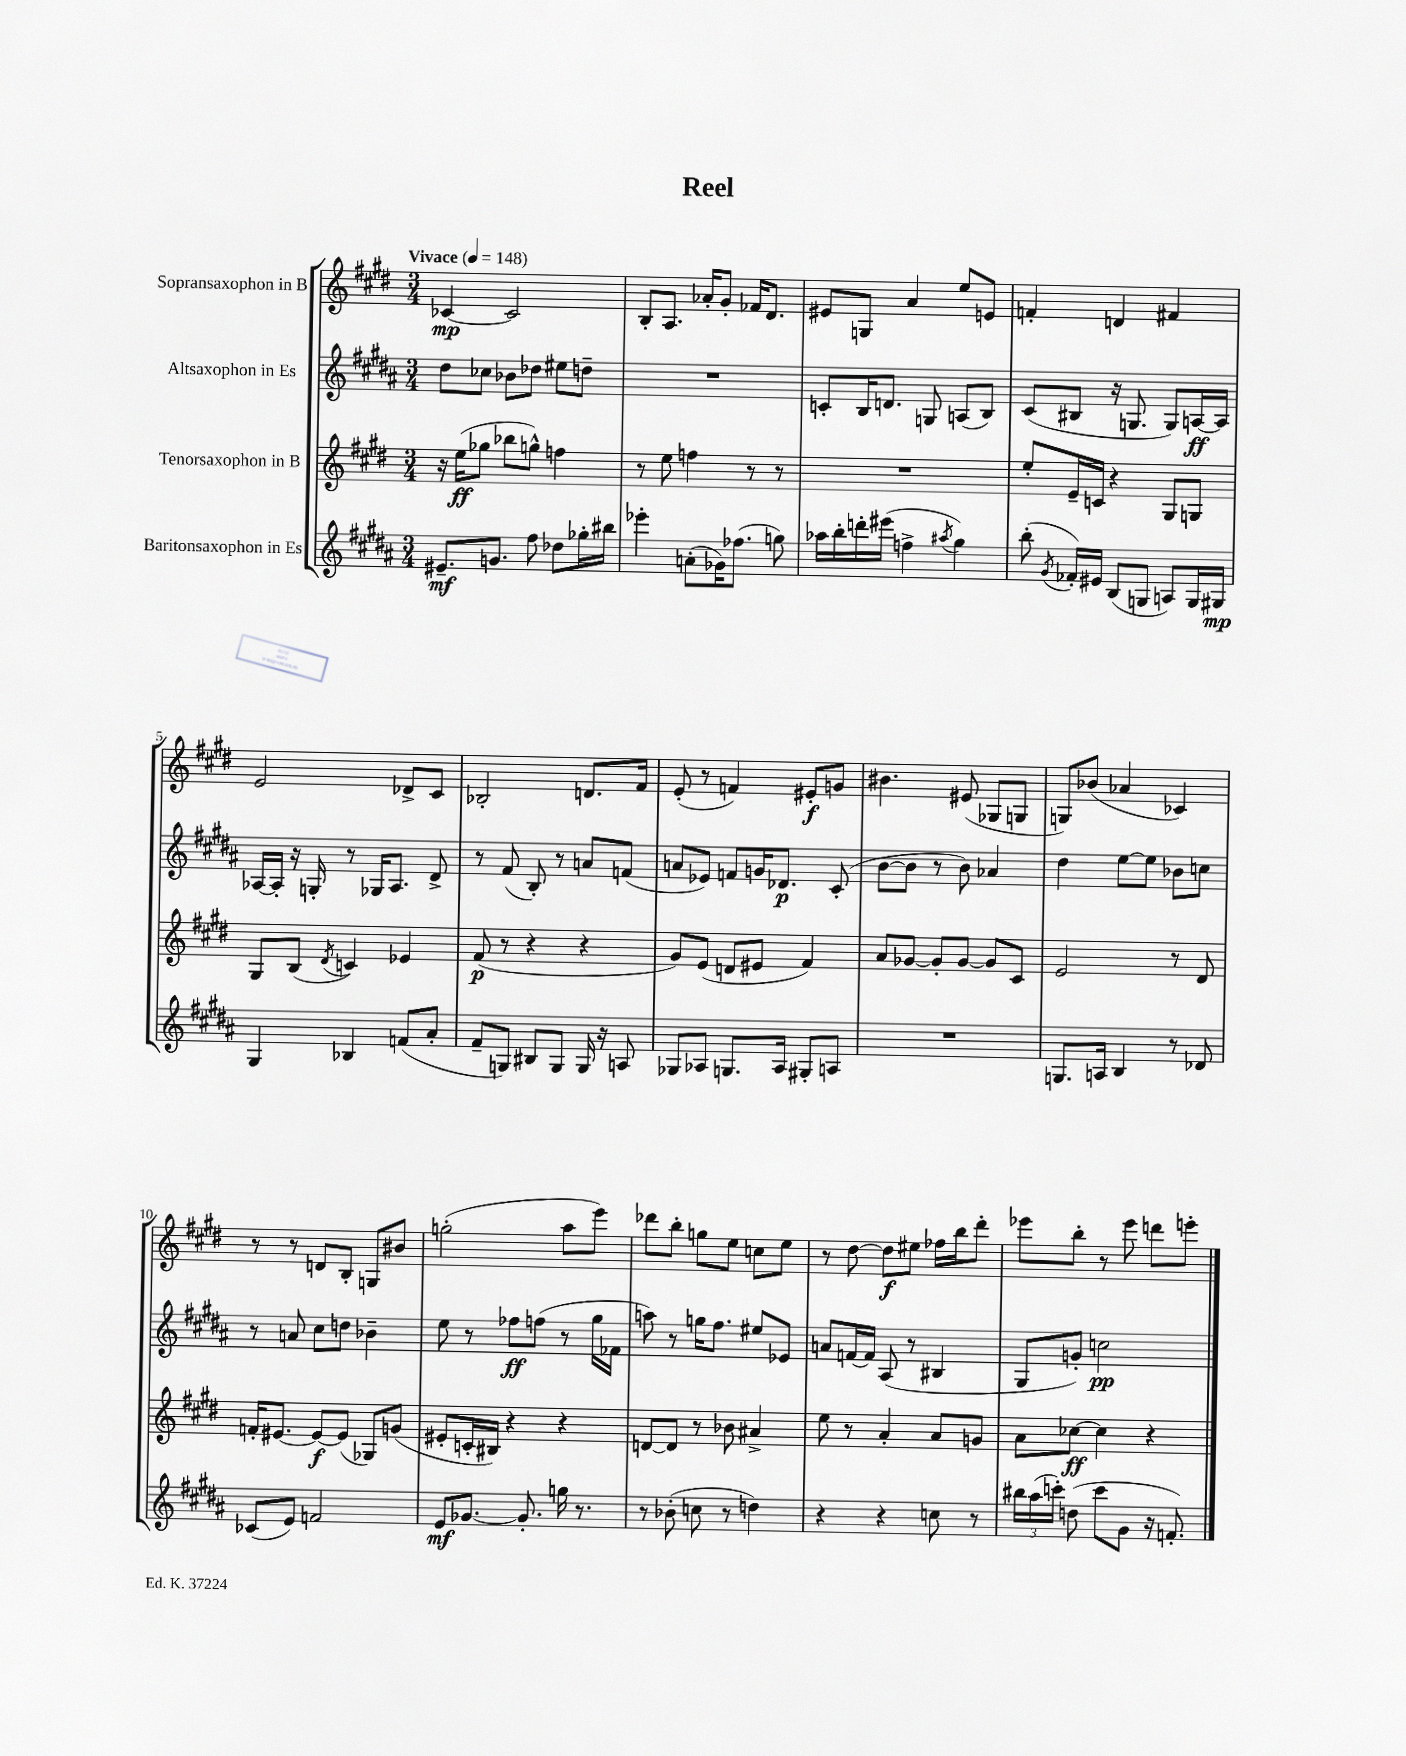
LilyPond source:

\header { title = "Reel" }
<<
\new StaffGroup <<
\new Staff = "s0" \with { instrumentName = "Sopransaxophon in B" } {
    \clef treble \key e \major \numericTimeSignature \time 3/4 \tempo "Vivace" 4 = 148
    \autoBeamOff ces'4~\mp ces'2 |
    b8[-. a8.] aes'16[-. gis'8]-. fes'16[ dis'8.] |
    eis'8[ g8] a'4 e''8[ e'8] |
    f'4-. d'4 fis'4 |
    e'2 des'8[-> cis'8] |
    bes2-. d'8.[ fis'16] |
    e'8-.( r8 f'4) eis'8[-.\f g'8] |
    bis'4. eis'8( ges8[ g8] |
    g8[) bes'8]( aes'4 ces'4) |
    r8 r8 d'8[ b8]-. g8[ bis'8] |
    g''2-.( a''8[ e'''8]) |
    des'''8[ b''8]-. g''8[ e''8] c''8[ e''8] |
    r8 dis''8~ dis''8[\f eis''8] fes''16[ b''16 dis'''8]-. |
    ees'''8[ b''8]-. r8 ees'''8 d'''8[ e'''8]-. \bar "|." |
}
\new Staff = "s1" \with { instrumentName = "Altsaxophon in Es" } {
    \clef treble \key b \major \numericTimeSignature \time 3/4
    \autoBeamOff dis''8[ ces''8] bes'8[ des''8] eis''8[ d''8]-- |
    R2. |
    c'8[-. b16 d'8.] g8 a8[( b8]) |
    cis'8[( bis8] r16 g8. g8[) a16~\ff a16] |
    aes16[~ aes16]-. r16 g16-. r8 ges16[ aes8.] dis'8-> |
    r8 fis'8( b8-.) r8 a'8[ f'8]( |
    a'8[ ees'8]) f'8[ g'16 des'8.]\p cis'8-.( |
    b'8[~ b'8] r8 b'8) aes'4 |
    dis''4 e''8[~ e''8] bes'8[ c''8] |
    r8 a'8 cis''8[ d''8] bes'4-- |
    e''8 r8 fes''8[\ff f''8]( r8 gis''16[ fes'16] |
    a''8) r8 g''16[ fis''8.] eis''8[ ees'8] |
    a'8[ f'16~ f'16] ais8( r8 bis4 |
    gis8[ g'8]-.) c''2\pp \bar "|." |
}
\new Staff = "s2" \with { instrumentName = "Tenorsaxophon in B" } {
    \clef treble \key e \major \numericTimeSignature \time 3/4
    \autoBeamOff r16 e''16[\ff( ges''8] bes''8[ g''8]-^) f''4 |
    r8 e''8 f''4 r8 r8 |
    R2. |
    e''8[-. e'16-- c'16] r4 gis8[ g8] |
    gis8[ b8]( \acciaccatura { dis'8 } c'4) ees'4 |
    fis'8\p( r8 r4 r4 |
    gis'8[) e'8]( d'8[ eis'8] fis'4) |
    a'8[ ges'8]~ ges'8[-. ges'8]~ ges'8[ cis'8] |
    e'2 r8 dis'8 |
    f'16[-. eis'8.]~ eis'8[~\f eis'8]( ges8[) g'8]( |
    eis'8[-. c'16-. bis16]) r4 r4 |
    d'8[~ d'8] r8 bes'8 ais'4-> |
    e''8 r8 a'4-. a'8[ g'8] |
    a'8[ ces''8]~\ff ces''4 r4 \bar "|." |
}
\new Staff = "s3" \with { instrumentName = "Baritonsaxophon in Es" } {
    \clef treble \key b \major \numericTimeSignature \time 3/4
    \autoBeamOff eis'8.[--\mf g'8.] fis''8 des''8[ ges''16-. bis''16] |
    ees'''4-. a'8[-.( ges'16) fes''8.]( g''8) |
    aes''16[ b''16-. d'''16-. eis'''16]( f''4-> \acciaccatura { ais''8 } gis''4) |
    b''8-.( \acciaccatura { gis'8 } fes'16[-.) eis'16] b8[( g8] a8[) g16 gis16]\mp |
    gis4 bes4 f'8[( ais'8]-. |
    fis'8[-- g8]) bis8[ g8] g16 r16 a8 |
    ges8[ aes8] g8.[ aes16] gis8[-. a8] |
    R2. |
    g8.[ a16] b4 r8 des'8 |
    ces'8[( e'8]) f'2 |
    e'8[\mf ges'8.]~ ges'8.-. g''16 r8. |
    r8 bes'8-.( c''8 r8 d''4) |
    r4 r4 c''8 r8 |
    \tuplet 3/2 { bis''16[ ais''16( c'''16]-.) } d''8( c'''8[ gis'8] r16 f'8.-.) \bar "|." |
}
>>
>>
